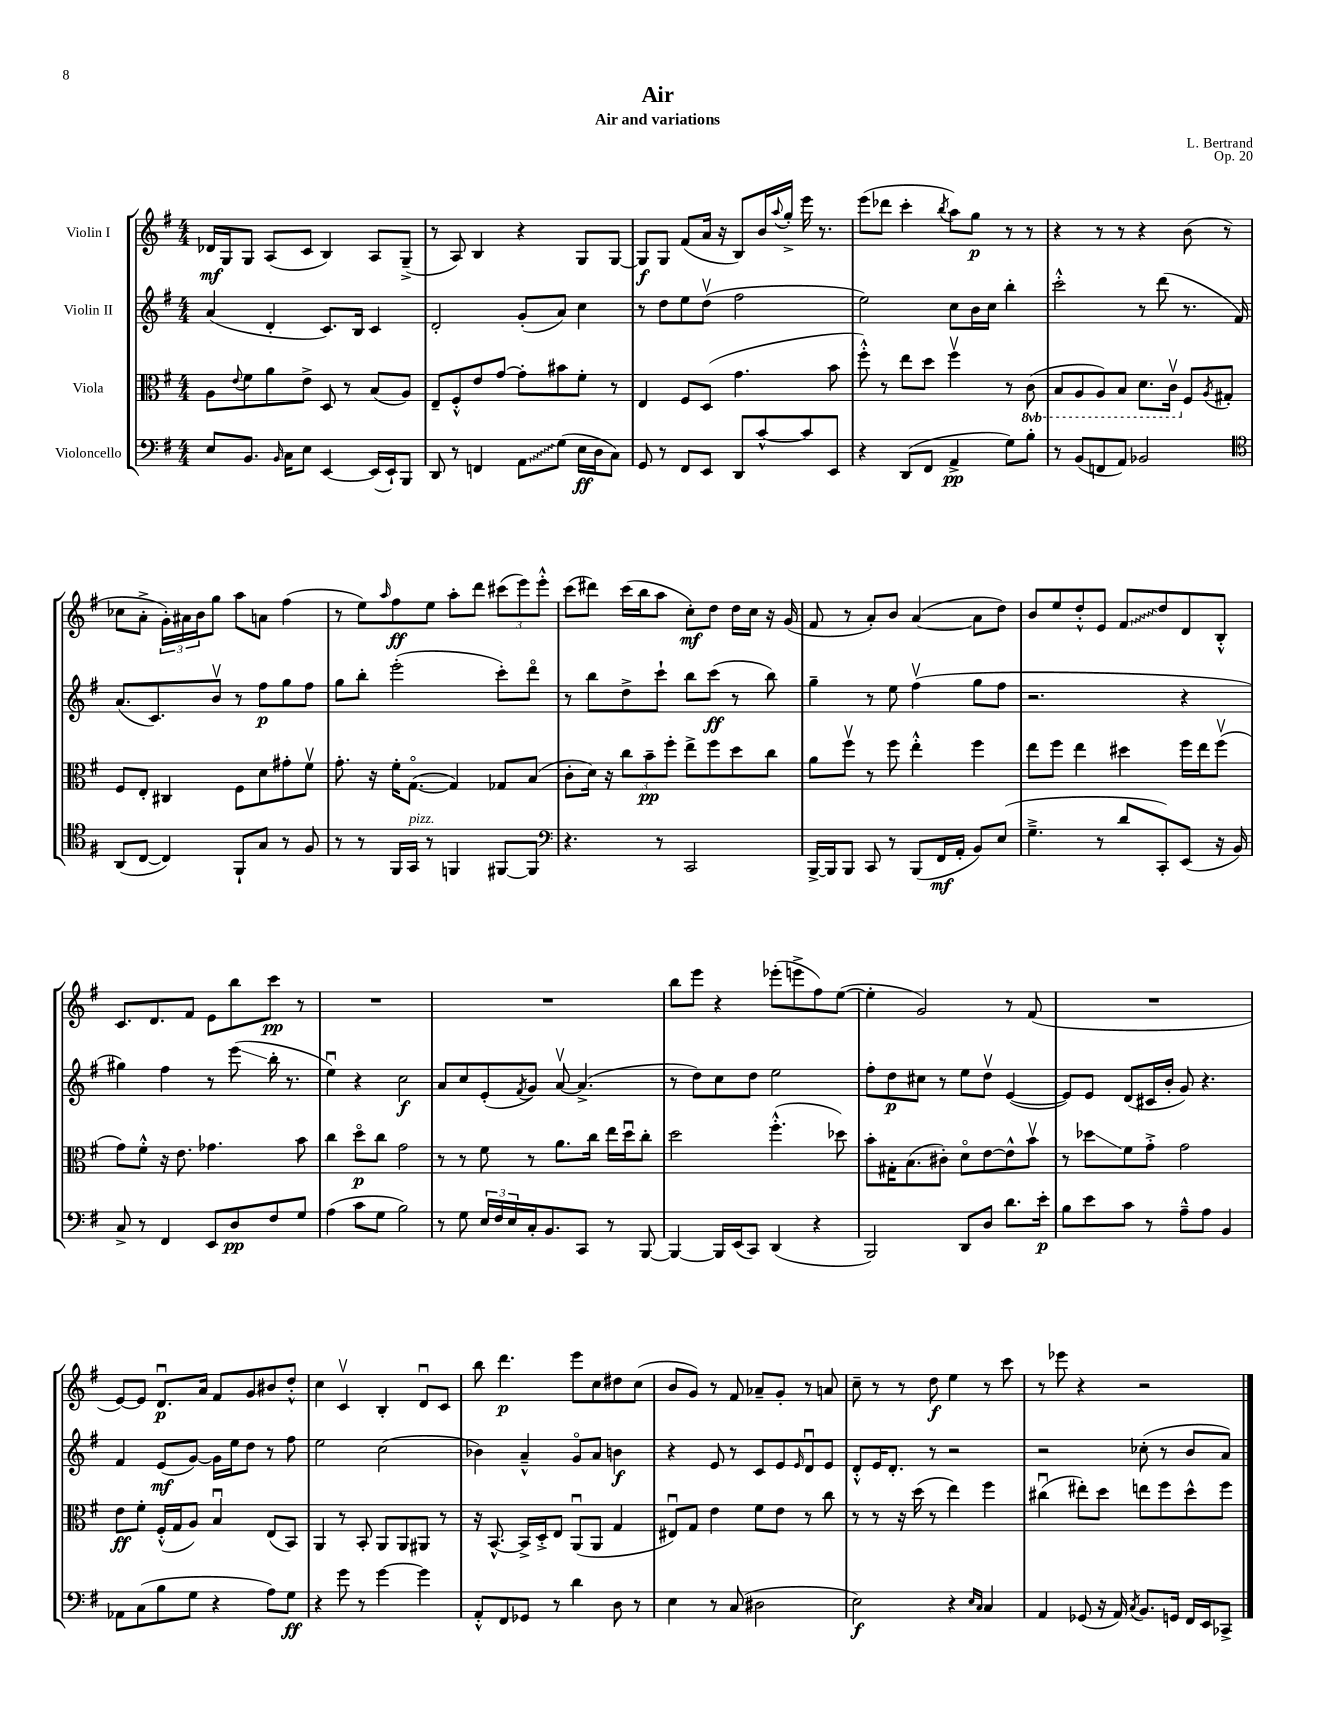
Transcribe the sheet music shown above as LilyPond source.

\header { title = "Air" composer = "L. Bertrand" subtitle = "Air and variations" opus = "Op. 20" }
<<
\new StaffGroup <<
\new Staff = "s0" \with { instrumentName = "Violin I" } {
    \clef treble \key g \major \numericTimeSignature \time 4/4
    des'16\mf g16 g8 a8( c'8 b4) a8 g8--->( |
    r8 a8) b4 r4 g8 g8~ |
    g8\f g8 fis'8( a'16 r16 b8) b'16 \appoggiatura { a''8 } g''16-.-> e'''16 r8. |
    e'''8( des'''8 c'''4-. \acciaccatura { b''8 } a''8) g''8\p r8 r8 |
    r4 r8 r8 r4 b'8( r8 |
    ces''8 a'8-.-> \tuplet 3/2 { g'16-.) ais'16 b'16 } g''8 a''8 a'8 fis''4( |
    r8 e''8) \grace { a''16 } fis''8\ff e''8 a''8-. d'''8 \tuplet 3/2 { cis'''8( e'''8) e'''8-.-^ } |
    c'''8( dis'''8) c'''16( b''16 a''8 c''8-.\mf) d''8 d''16 c''16 r16 g'16( |
    fis'8 r8 a'8-.) b'8 a'4~( a'8 d''8) |
    b'8 e''8 d''8-.-^ e'8 \once \override Glissando.style = #'zigzag fis'8\glissando d''8 d'8 b8-.-^ |
    c'8. d'8. fis'8 e'8 b''8 c'''8\pp r8 |
    R1 |
    R1 |
    b''8 e'''8 r4 ees'''8-.( e'''8-> fis''8) e''8~( |
    e''4-. g'2) r8 fis'8( |
    R1 |
    e'8~) e'8 d'8.\downbow\p a'16 fis'8 g'8 bis'8 d''8-.-^ |
    c''4 c'4\upbow b4-. d'8\downbow c'8 |
    b''8 d'''4.\p e'''8 c''8 dis''8 c''8( |
    b'8 g'8) r8 fis'8 aes'8-- g'8-. r8 a'8 |
    c''8-- r8 r8 d''8\f e''4 r8 c'''8 |
    r8 ees'''8 r4 r2 \bar "|." |
}
\new Staff = "s1" \with { instrumentName = "Violin II" } {
    \clef treble \key g \major \numericTimeSignature \time 4/4
    a'4( d'4-. c'8.) b16 c'4 |
    d'2-. g'8-.( a'8) c''4 |
    r8 d''8 e''8 d''8\upbow( fis''2 |
    e''2) c''8 b'16 c''16 b''4-. |
    c'''2-.-^ r8 d'''8( r8. fis'16) |
    a'8.( c'8.) b'8\upbow r8 fis''8\p g''8 fis''8 |
    g''8 b''8-. e'''2-.( c'''8-.) d'''8\flageolet |
    r8 b''8 d''8-> c'''8-! b''8 c'''8\ff( r8 b''8) |
    g''4-- r8 e''8 fis''4\upbow( g''8 fis''8 |
    r2. r4 |
    gis''4) fis''4 r8 e'''8\glissando( b''16-. r8. |
    e''4\downbow) r4 c''2\f |
    a'8 c''8 e'8-.( \acciaccatura { fis'8 } g'8) a'8~\upbow a'4.->( |
    r8 d''8) c''8 d''8 e''2 |
    fis''8-. d''8\p cis''8 r8 e''8 d''8\upbow e'4~( |
    e'8) e'8 d'8( cis'16 b'16-. g'8) r4. |
    fis'4 e'8\mf( g'8~) g'16 e''16 d''8 r8 fis''8 |
    e''2 c''2( |
    bes'4) a'4---^ g'8\flageolet a'8 b'4\f |
    r4 e'8 r8 c'8 e'8 \grace { e'16 } d'8\downbow e'8 |
    d'8-.-^ e'16 d'8.-. r8 r2 |
    r2 ces''8-.( r8 b'8 a'8) \bar "|." |
}
\new Staff = "s2" \with { instrumentName = "Viola" } {
    \clef alto \key g \major \numericTimeSignature \time 4/4 \set Staff.ottavationMarkups = #ottavation-simple-ordinals
    a8 \appoggiatura { e'8 } fis'8 a'8 e'8-> d8 r8 b8( a8) |
    e8-- fis8-.-^ e'8 g'8~ g'8-. bis'8 fis'8-. r8 |
    e4 fis8 d8( g'4. b'8 |
    fis''8-.-^) r8 e''8 d''8 fis''4\upbow r8 \ottava #-1 c8( |
    b,8 a,8 a,8) b,8 d8. c16\upbow \ottava #0 fis8 \acciaccatura { a8 } gis8-. |
    fis8 e8-. cis4 fis8 d'8 gis'8-. fis'8\upbow |
    g'8.-. r16 fis'16-. g8.~\flageolet( g4) ges8 b8( |
    c'8-. d'16) r16 \tuplet 3/2 { c''8 b'8--\pp fis''8-. } e''8-> fis''8 d''8 c''8 |
    a'8 fis''8\upbow r8 fis''8 e''4-.-^ fis''4 |
    e''8 fis''8 e''4 dis''4 fis''16 e''16 fis''8\upbow( |
    g'8) fis'8-.-^ r16 e'8. ges'4. b'8 |
    c''4 d''8\flageolet\p c''8 g'2 |
    r8 r8 fis'8 r8 a'8. c''16 e''16 d''16\downbow c''8-. |
    d''2 fis''4.-.-^( des''8) |
    b'8-. gis16-. b8.( cis'8-.) d'8\flageolet e'8~ e'8-^ b'8\upbow |
    r8 des''8\glissando fis'8 g'8-.-> g'2 |
    e'8\ff fis'8-. fis16-.-^( g16 a8) b4\downbow e8( b,8) |
    a,4 r8 b,8-. a,8 a,8 ais,8 r8 |
    r16 b,8.~-^ b,16-> d16-.-> e8 a,8\downbow( a,8 g4 |
    eis8\downbow) g8 e'4 fis'8 e'8 r8 c''8 |
    r8 r8 r16 d''16( r8 e''4) fis''4 |
    cis''4\downbow( eis''8-.) d''8 e''8 fis''8 d''8-^ fis''8 \bar "|." |
}
\new Staff = "s3" \with { instrumentName = "Violoncello" } {
    \clef bass \key g \major \numericTimeSignature \time 4/4
    e8 b,8. \grace { b,16 } c16 e8 e,4~ e,16( e,16-!) b,,8 |
    d,8 r8 f,4 \once \override Glissando.style = #'zigzag a,8\glissando g8( e16\ff d16 c8) |
    g,8 r8 fis,8 e,8 d,8 c'8~-^ c'8 e,8 |
    r4 d,8( fis,8 a,4->\pp g8) b8-. |
    r8 b,8( f,8 a,8) bes,2 |
    \clef tenor a,8( c8~ c4) fis,8-! g8 r8 fis8 |
    r8 r8 fis,16 g,16^\markup { \italic "pizz." } r8 f,4 fis,8~ fis,8 |
    \clef bass r4. r8 c,2 |
    b,,16~-> b,,16 b,,8 c,8 r8 b,,8( fis,16\mf a,16-. b,8) e8( |
    g4.---> r8 d'8 c,8-.) e,8( r16 b,16) |
    c8-> r8 fis,4 e,8 d8\pp fis8 g8 |
    a4( c'8 g8 b2) |
    r8 g8 \tuplet 3/2 { e16 fis16 e16 } c16-. b,8. c,8 r8 b,,8~ |
    b,,4~ b,,16 e,16( c,8) d,4( r4 |
    b,,2) d,8 d8 d'8. e'16-.\p |
    b8 e'8 c'8 r8 a8---^ a8 b,4 |
    aes,8 c8( b8 g8 r4 a8) g8\ff |
    r4 g'8 r8 g'4~ g'4 |
    a,8-.-^ fis,8 ges,8 r8 d'4 d8 r8 |
    e4 r8 c8( dis2 |
    e2\f) r4 \grace { e16 c16 } c4 |
    a,4 ges,8( r16 a,16) \acciaccatura { c8 } b,8. g,16 fis,16 e,16 ces,8-> \bar "|." |
}
>>
>>
\layout { \context { \Score \remove "Bar_number_engraver" } }
